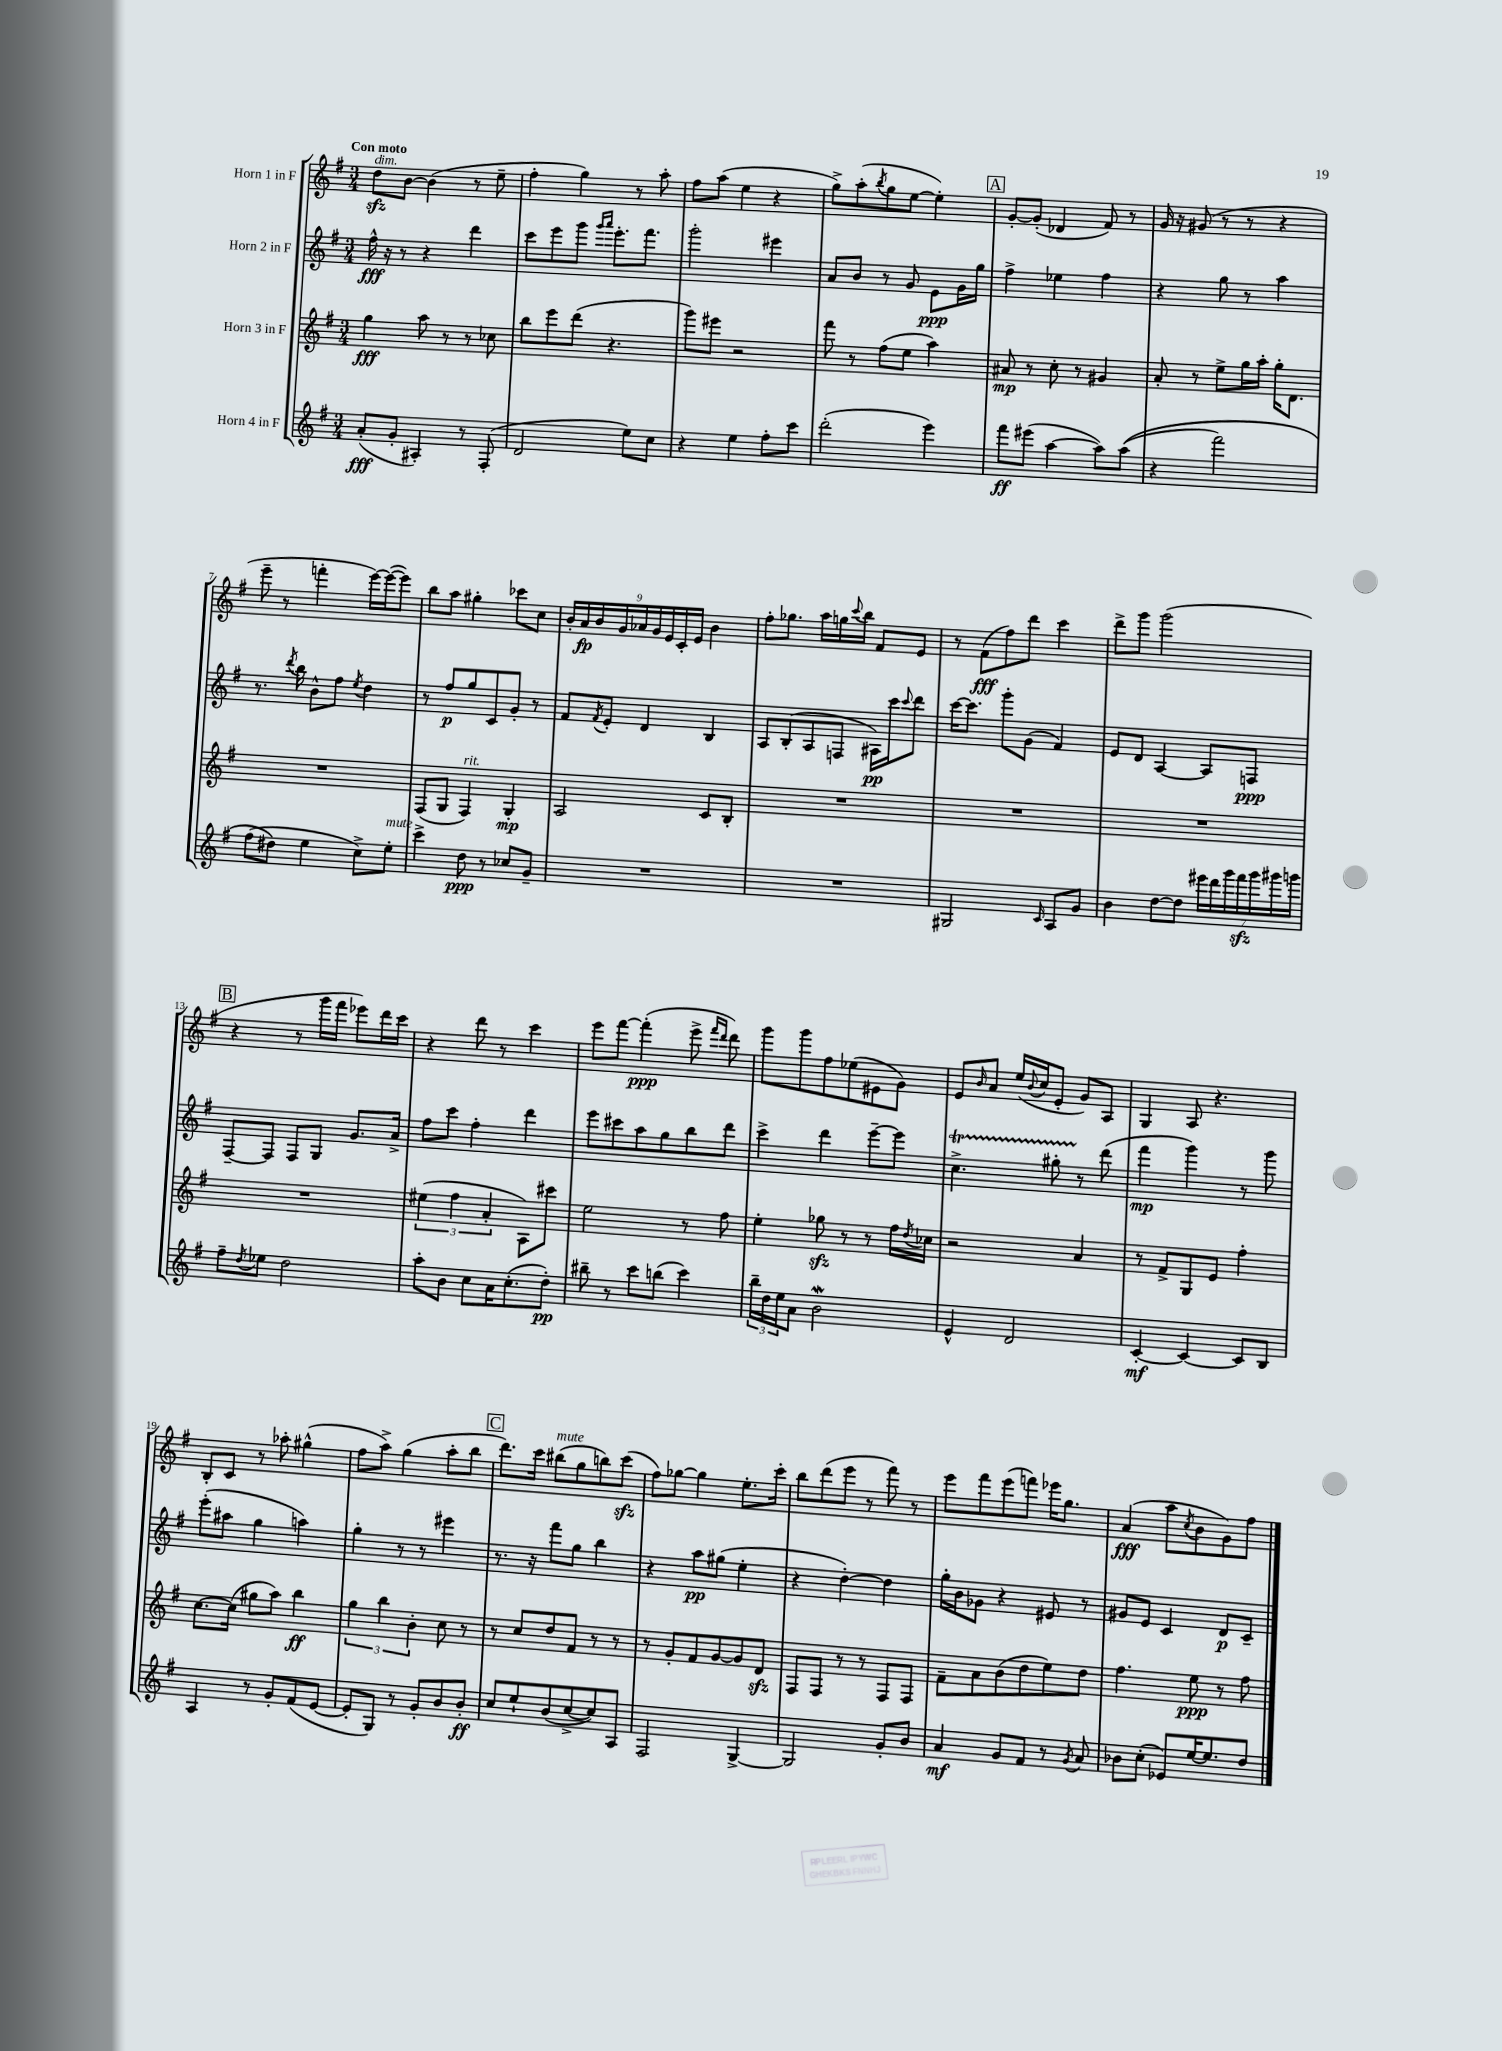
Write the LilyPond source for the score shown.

<<
\new StaffGroup <<
\new Staff = "s0" \with { instrumentName = "Horn 1 in F" } {
    \clef treble \key g \major \numericTimeSignature \time 3/4 \tempo "Con moto"
    d''8\sfz^\markup { \italic "dim." } b'8~ b'4( r8 e''8-- |
    fis''4-. g''4) r8 a''8-. |
    fis''8 a''8( e''4 r4 |
    g''8->) a''8-.( \acciaccatura { b''8 } g''8 e''8~ e''4-.) |
    \mark \markup { \box "A" } g'8~-. g'8-.( des'4 fis'8) r8 |
    g'16 r16 gis'8( r8 r8 r4 |
    e'''8-- r8 f'''4-. e'''16~) e'''16~( e'''8) |
    b''8 a''8 gis''4-. ces'''8 c''8 |
    \tuplet 9/8 { b'16-. a'16\fp b'16 g'16 aes'16 g'16 e'16 c'16-. e'16 } b'4 |
    fis''8-. ges''8. a''16 g''16 \appoggiatura { c'''8 } b''16 fis'8 e'8 |
    r8 fis'8\fff( fis''8) d'''8 c'''4 |
    d'''8-> g'''8 g'''2( |
    \mark \markup { \box "B" } r4 r8 g'''16 fis'''16 ees'''8) d'''16 c'''16 |
    r4 d'''8 r8 c'''4 |
    e'''8 fis'''8~ fis'''4-.\ppp( e'''8-> \grace { fis'''16 d'''16 } d'''8) |
    g'''8 g'''8 fis''8 ees''8( eis'8 g'8) |
    e'8 \grace { b'16 } a'8 e''16( \appoggiatura { b'8 } c''16 e'8-. g'8) a8 |
    g4 a8 r4. |
    b8-. c'8 r8 aes''8-. gis''4-^( |
    fis''8 a''8->) g''4( a''8-. b''8 |
    \mark \markup { \box "C" } d'''8.) c'''16 bis''8^\markup { \italic "mute" }( g''8 b''8) c'''8\sfz( |
    fis''8) ges''8~ ges''4 e''8.-. c'''16-. |
    b''8 d'''8( e'''8 r8 fis'''8) r8 |
    e'''8 fis'''8 e'''8( f'''8) ees'''16 g''8. |
    a'4\fff( a''8 \acciaccatura { c''8 } b'8 g'8) fis''8 \bar "|." |
}
\new Staff = "s1" \with { instrumentName = "Horn 2 in F" } {
    \clef treble \key g \major \numericTimeSignature \time 3/4
    fis''16-^\fff r16 r8 r4 d'''4 |
    c'''8 e'''8 g'''8 \grace { g'''16 a'''16 } e'''8.-. fis'''8. |
    g'''2-. eis'''4 |
    a'8 b'8 r8 g'8 e'8\ppp g'16 g''16 |
    \mark \markup { \box "A" } fis''4-> ees''4 fis''4 |
    r4 g''8 r8 a''4 |
    r8. \acciaccatura { d'''8 } b''16 b'8-^ fis''8 \acciaccatura { e''8 } d''4 |
    r8 fis''8\p g''8 c'8 g'8-. r8 |
    fis'8 \acciaccatura { fis'8 } e'8-. d'4 b4 |
    a8 b8-.( a8 f8 ais16\pp) c'''16 \appoggiatura { c'''8 } d'''8 |
    c'''16~ c'''8. g'''8-. g'8( fis'4) |
    e'8 d'8 a4~ a8 f8\ppp |
    \mark \markup { \box "B" } fis8~-- fis8 fis8 g8 g'8. a'16-> |
    fis''8 c'''8 fis''4-. d'''4 |
    e'''8 cis'''8 a''8 g''8 b''8 d'''8 |
    c'''4-> d'''4 e'''8~-- e'''8 |
    c''4.->\startTrillSpan gis''8-. r8\stopTrillSpan d'''8( |
    fis'''4\mp g'''4) r8 g'''8 |
    e'''8-.( ais''8 g''4 a''4) |
    g''4-. r8 r8 eis'''4 |
    \mark \markup { \box "C" } r8. r16 fis'''8 g''8 b''4 |
    r4 a''8\pp gis''8( e''4-. |
    r4 d''4~-.) d''4 |
    g''16-. b'16 ges'8 r4 eis'8 r8 |
    gis'8 e'8 c'4 d'8\p c'8-- \bar "|." |
}
\new Staff = "s2" \with { instrumentName = "Horn 3 in F" } {
    \clef treble \key g \major \numericTimeSignature \time 3/4
    g''4\fff a''8 r8 r8 ces''8 |
    b''8 e'''8 d'''8( r4. |
    g'''8) eis'''8 r2 |
    fis'''8 r8 fis''8( e''8 a''4) |
    \mark \markup { \box "A" } ais'8\mp r8 c''8-. r8 gis'4 |
    a'8-. r8 e''8-> g''16 a''16-. g''16-. d'8. |
    R2. |
    fis8( g8 fis4^\markup { \italic "rit." }) g4-.\mp |
    a2 c'8 b8-. |
    R2. |
    R2. |
    R2. |
    \mark \markup { \box "B" } R2. |
    \tuplet 3/2 { eis''4( fis''4 a'4-. } a8) cis'''8 |
    e''2 r8 fis''8 |
    e''4-. ges''8\sfz r8 r8 fis''16 \acciaccatura { d''8 } ces''16 |
    r2 a'4 |
    r8 fis'8-> g8 e'8 fis''4-. |
    c''8.~ c''16( gis''8 a''8) b''4\ff |
    \tuplet 3/2 { g''4 b''4 b'4-. } c''8 r8 |
    \mark \markup { \box "C" } r8 c''8 d''8 fis'8 r8 r8 |
    r8 g'8-. fis'8 g'8~ g'8 d'8\sfz |
    fis8 fis8 r8 r8 fis8 fis8 |
    fis'8-- a'8 b'8( d''8 e''8) d''8 |
    fis''4. e''8\ppp r8 fis''8 \bar "|." |
}
\new Staff = "s3" \with { instrumentName = "Horn 4 in F" } {
    \clef treble \key g \major \numericTimeSignature \time 3/4
    a'8-.\fff( g'8-. ais4-.) r8 fis8-.( |
    d'2 e''8) c''8 |
    r4 e''4 fis''8-. c'''8 |
    d'''2-.( e'''4) |
    \mark \markup { \box "A" } fis'''8\ff eis'''8( a''4~ a''8) a''8(\( |
    r4 fis'''2) |
    fis''8( dis''8\) e''4 c''8->) e''8-.^\markup { \italic "mute" } |
    c'''4-> d''8\ppp r8 ces''8 g'8-- |
    R2. |
    R2. |
    gis2 \grace { c'16 } a8 g'8 |
    b'4 d''8~ d''8 \tuplet 7/4 { eis'''16 d'''16 g'''16 fis'''16\sfz g'''16 gis'''16 g'''16 } |
    \mark \markup { \box "B" } fis''8-- \acciaccatura { d''8 } ees''8 d''2 |
    a''8-. b'8 c''8 a'16 c''8.-.( d''8-.\pp) |
    bis''8-- r8 c'''8 b''8( c'''4) |
    \tuplet 3/2 { b''16-- d''16 e''16 } a'8 b'2\mordent |
    e'4-^ d'2 |
    c'4~-.\mf c'4~ c'8 b8 |
    a4 r8 g'8-. fis'8( e'8~ |
    e'8-. g8) r8 g'8-. b'8 b'8-.\ff |
    \mark \markup { \box "C" } c''8 e''8-! b'8( c''8~-> c''8) a8 |
    fis2 g4~-> |
    g2 g'8-. b'8 |
    a'4\mf g'8 fis'8 r8 \acciaccatura { g'8 } a'8 |
    bes'8 c''8-.( ees'8) e''16~ e''8. d''8 \bar "|." |
}
>>
>>
